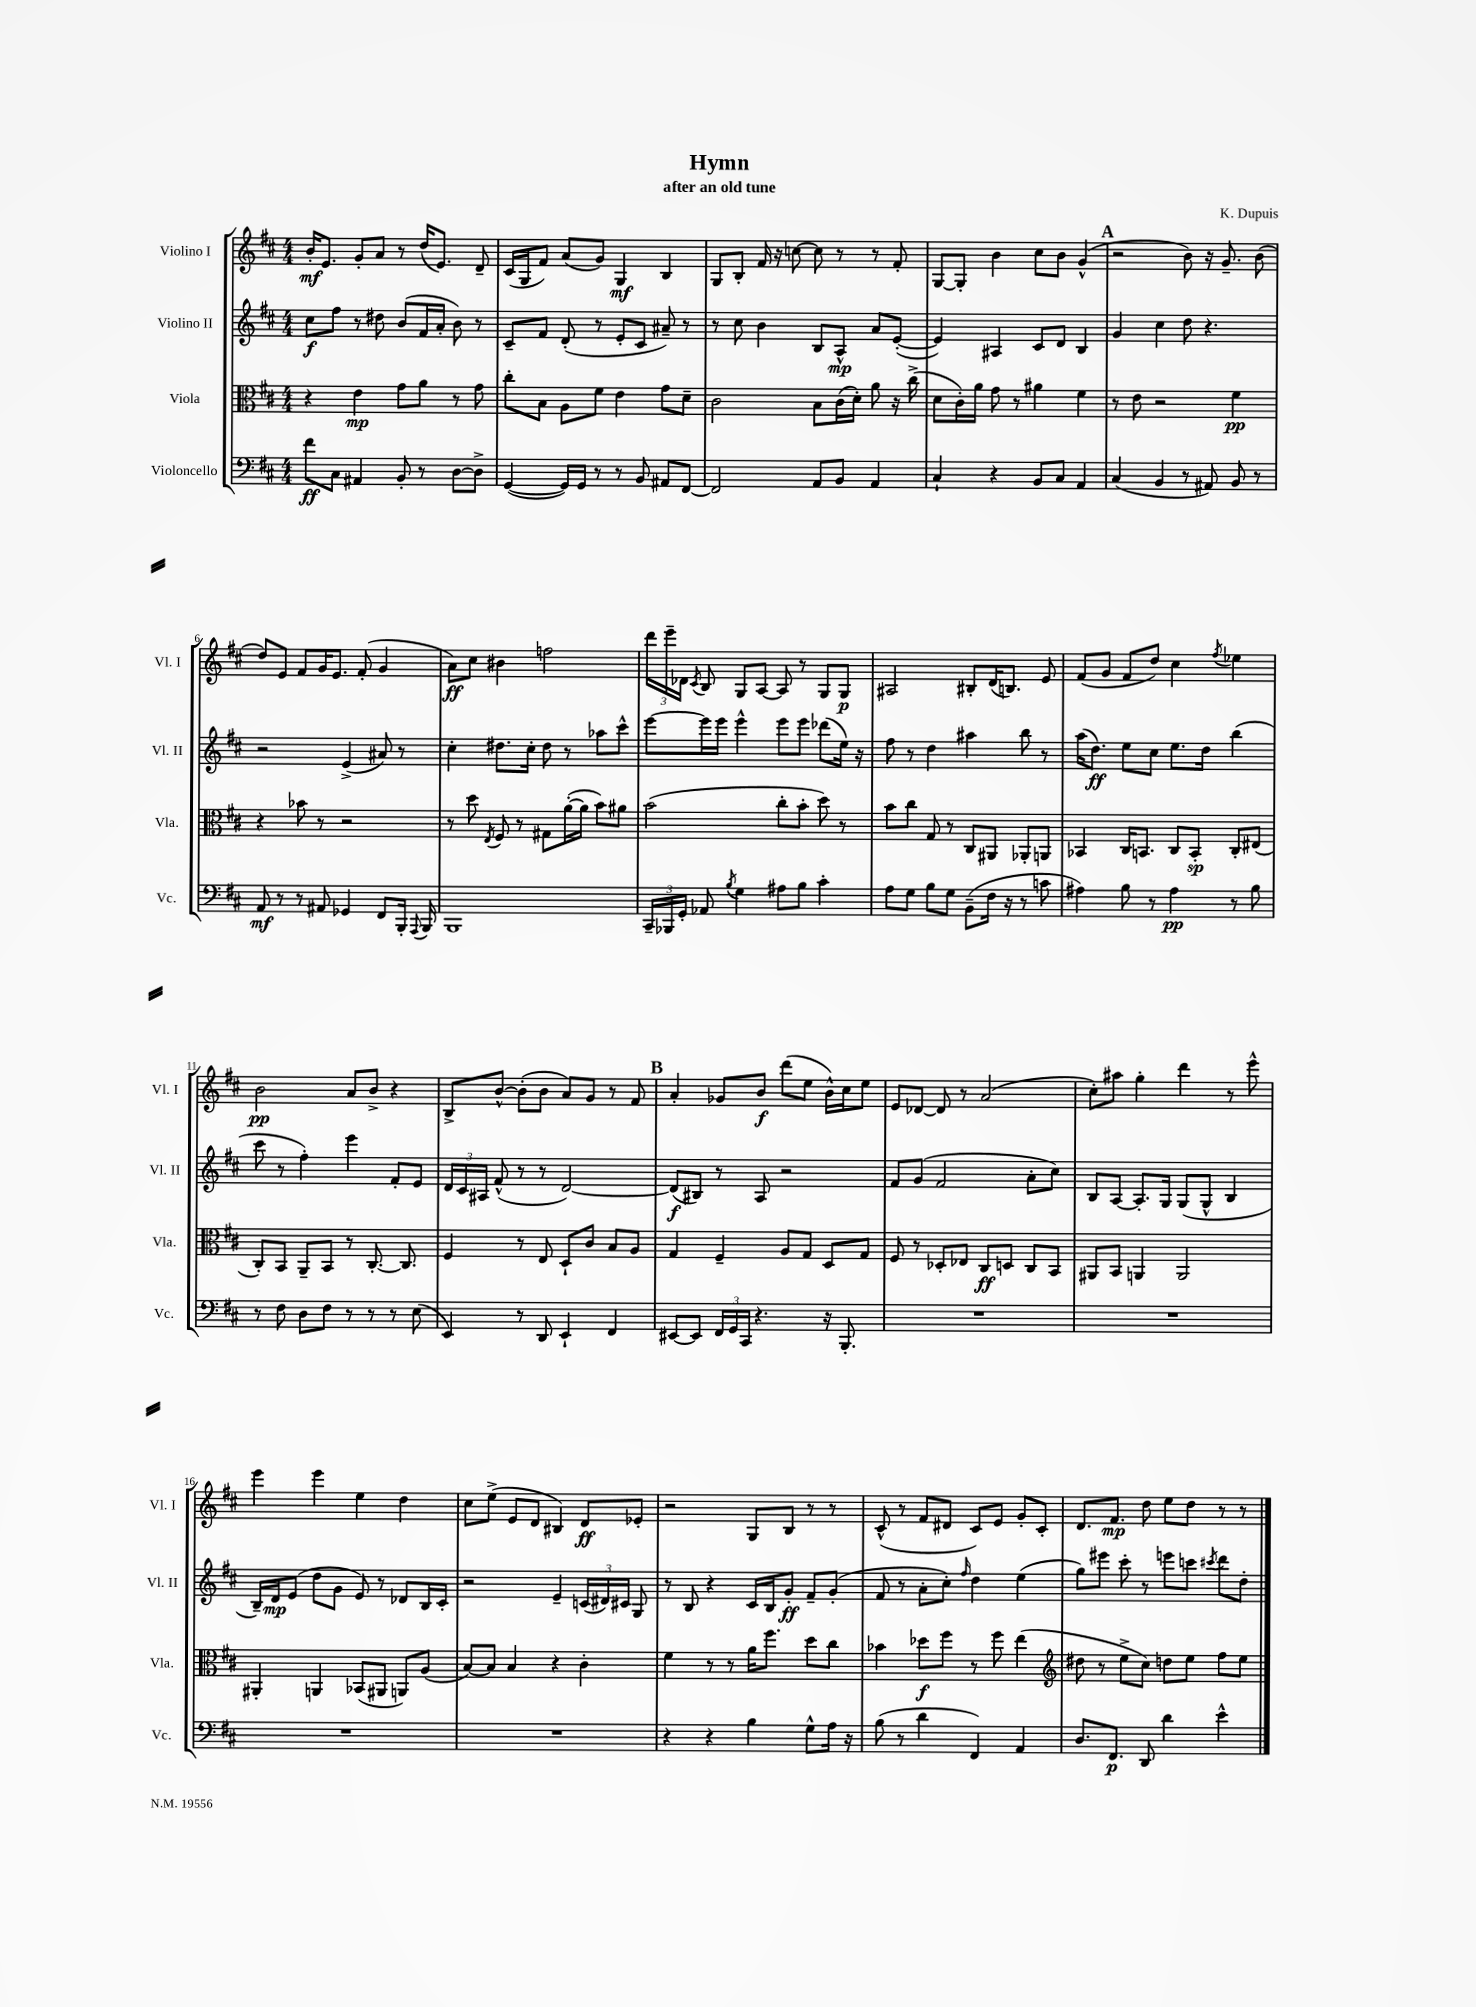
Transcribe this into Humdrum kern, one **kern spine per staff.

**kern	**dynam	**kern	**dynam	**kern	**dynam	**kern	**dynam
*part4	*part4	*part3	*part3	*part2	*part2	*part1	*part1
*staff4	*staff4	*staff3	*staff3	*staff2	*staff2	*staff1	*staff1
*I"Violoncello	*	*I"Viola	*	*I"Violino II	*	*I"Violino I	*
*I'Vc.	*	*I'Vla.	*	*I'Vl. II	*	*I'Vl. I	*
*clefF4	*	*clefC3	*	*clefG2	*	*clefG2	*
*k[f#c#]	*	*k[f#c#]	*	*k[f#c#]	*	*k[f#c#]	*
*M4/4	*	*M4/4	*	*M4/4	*	*M4/4	*
=1	=1	=1	=1	=1	=1	=1	=1
8f#\L	ff	4r	.	8cc#\L	f	16b'/KL	mf
.	.	.	.	.	.	8.e/J	.
8C#\J	.	.	.	8ff#\J	.	.	.
4AA#X/	.	4e\	mp	8r	.	8g'/L	.
.	.	.	.	8dd#X\	.	8a/J	.
8BB'/	.	8g\L	.	(8b/L	.	8r	.
8r	.	8a\J	.	16f#/L	.	(16dd/KL	.
.	.	.	.	16a'/JJ	.	8.e/J)	.
[8D\L	.	8r	.	8b\)	.	.	.
8D^\J]	.	8g\	.	8r	.	8d~/	.
=2	=2	=2	=2	=2	=2	=2	=2
([4GG/	.	8cc#'\L	.	8c#~/L	.	(16c#/LL	.
.	.	.	.	.	.	16G/J	.
.	.	8B\J	.	8f#/J	.	8f#/J)	.
16GG/LL])	.	8A\L	.	(8d'/	.	(8a/L	.
16GG/JJ	.	.	.	.	.	.	.
8r	.	8f#\J	.	8r	.	8g/J)	.
8r	.	4e\	.	8e'/L	.	4G/	mf
8BB/	.	.	.	8c#/J	.	.	.
8AA#X/L	.	8g\L	.	8a#X~/)	.	4B/	.
[8FF#/J	.	8d~\J	.	8r	.	.	.
=3	=3	=3	=3	=3	=3	=3	=3
2FF#/]	.	2c#\	.	8r	.	8G/L	.
.	.	.	.	8cc#\	.	8B'/J	.
.	.	.	.	4b\	.	16f#/	.
.	.	.	.	.	.	16r	.
.	.	.	.	.	.	[8ccn\	.
8AA/L	.	8B\L	.	8B/L	.	8cc\]	.
8BB/J	.	(16c#\L	.	8A^^/J	mp	8r	.
.	.	16d'\JJ)	.	.	.	.	.
4AA/	.	8a\	.	8a/L	.	8r	.
.	.	16r	.	([8e'/J	.	8f#'/	.
.	.	(16cc#^\	.	.	.	.	.
=4	=4	=4	=4	=4	=4	=4	=4
4C#`/	.	8d\L	.	4e/])	.	[8G/L	.
.	.	16c#'\L)	.	.	.	8G'/J]	.
.	.	16a\JJ	.	.	.	.	.
4r	.	8g\	.	4A#X/	.	4b\	.
.	.	8r	.	.	.	.	.
8BB/L	.	4a#X\	.	8c#/L	.	8cc#\L	.
8C#/J	.	.	.	8d/J	.	8b\J	.
4AA/	.	4f#\	.	4B/	.	(4g^^/	.
!!LO:REH:place=s1:t=A
=5	=5	=5	=5	=5	=5	=5	=5
(4C#/	.	8r	.	4g/	.	2r	.
.	.	8e\	.	.	.	.	.
4BB/	.	2r	.	4cc#\	.	.	.
8r	.	.	.	8dd\	.	8b\)	.
8AA#X/)	.	.	.	4.r	.	16r	.
.	.	.	.	.	.	8.g~/	.
8BB/	.	4f#\	pp	.	.	.	.
8r	.	.	.	.	.	(8b\	.
!!LO:LB:g=z
=6	=6	=6	=6	=6	=6	=6	=6
8AA/	mf	4r	.	2r	.	8dd/L)	.
8r	.	.	.	.	.	8e/J	.
8r	.	8b-X\	.	.	.	8f#/L	.
8AA#X/	.	8r	.	.	.	16g/K	.
.	.	.	.	.	.	8.e/J	.
4GG-X/	.	2r	.	(4e^/	.	.	.
.	.	.	.	.	.	(8f#'/	.
8FF#/L	.	.	.	8a#X/)	.	4g/	.
16BBB'/Jk	.	.	.	8r	.	.	.
8qqAAA/	.	.	.	.	.	.	.
16BBB/	.	.	.	.	.	.	.
=7	=7	=7	=7	=7	=7	=7	=7
1BBB	.	8r	.	4cc#'\	.	8a\L)	ff
.	.	8dd\	.	.	.	8cc#\J	.
.	.	8qE/	.	.	.	.	.
.	.	8F#/	.	8.dd#X\L	.	4b#X\	.
.	.	8r	.	.	.	.	.
.	.	.	.	16cc#'\Jk	.	.	.
.	.	8G#X\L	.	8dd#\	.	2ffn\	.
.	.	([16a'\L	.	8r	.	.	.
.	.	16a\JJ]	.	.	.	.	.
.	.	8b\L)	.	8aa-X\L	.	.	.
.	.	8a#X\J	.	8ccc#^^\J	.	.	.
=8	=8	=8	=8	=8	=8	=8	=8
24CC#~/LL	.	(2b\	.	[8eee\L	.	24ddd\LL	.
24BBB-X/	.	.	.	.	.	24eee~\	.
24GG'/JJ	.	.	.	.	.	24d-X\JJ	.
.	.	.	.	.	.	8qc#/	.
8AA-X/	.	.	.	16eee\L]	.	8B/	.
.	.	.	.	16eee\JJ	.	.	.
8qB/	.	.	.	.	.	.	.
4G\	.	.	.	4eee^^\	.	8G/L	.
.	.	.	.	.	.	[8A/J	.
8A#X\L	.	8cc#'\L	.	8eee\L	.	8A/]	.
8B\J	.	8b'\J	.	8eee\J	.	8r	.
4c#'\	.	8dd\)	.	(8ddd-X\L	.	8G/L	.
.	.	8r	.	16ee\Jk)	.	8G/J	p
.	.	.	.	16r	.	.	.
=9	=9	=9	=9	=9	=9	=9	=9
8A\L	.	8b\L	.	8ff#\	.	2A#X/	.
8G\J	.	8cc#\J	.	8r	.	.	.
8B\L	.	8G/	.	4dd\	.	.	.
8G\J	.	8r	.	.	.	.	.
(8BB~\L	.	8C#/L	.	4aa#X\	.	8B#X'/L	.
16F#\Jk	.	8AA#X/J	.	.	.	(16d/K	.
16r	.	.	.	.	.	8.Bn/J)	.
8r	.	8AA-X'/L	.	8bb\	.	.	.
8cn\	.	8AAn/J	.	8r	.	8e/	.
=10	=10	=10	=10	=10	=10	=10	=10
4A#X\)	.	4BB-X/	.	(16aa\KL	.	(8f#/L	.
.	.	.	.	8.dd\J)	ff	.	.
.	.	.	.	.	.	8g/J	.
8B\	.	16C#/KL	.	8ee\L	.	8f#/L	.
.	.	8.BBn/J	.	.	.	.	.
8r	.	.	.	8cc#\J	.	8dd/J)	.
4A#\	pp	8C#/L	.	8.ee\L	.	4cc#\	.
.	.	8BB'/J	sp	.	.	.	.
.	.	.	.	16dd\Jk	.	.	.
.	.	.	.	.	.	8qff#/	.
8r	.	8C#'/L	.	(4bb\	.	4ee-X\	.
8B\	.	(8E#X/J	.	.	.	.	.
!!LO:LB:g=z
=11	=11	=11	=11	=11	=11	=11	=11
8r	.	8C#'/L)	.	8ccc#\	.	2b\	pp
8F#\	.	8BB/J	.	8r	.	.	.
8D\L	.	8AA~/L	.	4ff#'\)	.	.	.
8F#\J	.	8BB/J	.	.	.	.	.
8r	.	8r	.	4eee\	.	8a/L	.
8r	.	[8.C#'/	.	.	.	8b^/J	.
8r	.	.	.	8f#'/L	.	4r	.
.	.	8.C#/]	.	.	.	.	.
(8E\	.	.	.	8e/J	.	.	.
=12	=12	=12	=12	=12	=12	=12	=12
4EE/)	.	4F#/	.	24d/LL	.	8B^/L	.
.	.	.	.	24c#/	.	.	.
.	.	.	.	24A#X/JJ	.	.	.
.	.	.	.	(8f#^^/	.	[8b^^/J	.
8r	.	8r	.	8r	.	(8b'\L]	.
8DD/	.	8E/	.	8r	.	8b\J	.
4EE`/	.	8D`/L	.	[2d/)	.	8a/L)	.
.	.	8c#/J	.	.	.	8g/J	.
4FF#/	.	8B/L	.	.	.	8r	.
.	.	8A/J	.	.	.	8f#/	.
!!LO:REH:place=s1:t=B
=13	=13	=13	=13	=13	=13	=13	=13
[8EE#X/L	.	4G/	.	(8d/L]	f	4a'/	.
8EE#/J]	.	.	.	8B#X/J)	.	.	.
24FF#/LL	.	4F#~/	.	8r	.	8g-X/L	.
24GG/	.	.	.	.	.	.	.
24CC#/JJ	.	.	.	.	.	.	.
4.r	.	.	.	8A/	.	8b/J	f
.	.	8A/L	.	2r	.	(8ddd\L	.
.	.	8G/J	.	.	.	8ee\J	.
16r	.	8D/L	.	.	.	16b^^\LL)	.
8.BBB'/	.	.	.	.	.	16cc#\J	.
.	.	8G/J	.	.	.	8ee\J	.
=14	=14	=14	=14	=14	=14	=14	=14
1r	.	8F#/	.	8f#/L	.	8e/L	.
.	.	8r	.	(8g/J	.	[8d-X/J	.
.	.	8D-X'/L	.	2f#/	.	8d-/]	.
.	.	8E-X/J	.	.	.	8r	.
.	.	8C#/L	ff	.	.	(2a/	.
.	.	8Dn/J	.	.	.	.	.
.	.	8C#/L	.	8a'\L	.	.	.
.	.	8BB/J	.	8cc#\J)	.	.	.
=15	=15	=15	=15	=15	=15	=15	=15
1r	.	8AA#X/L	.	8B/L	.	8cc#'\L)	.
.	.	8BB/J	.	[8A/J	.	8aa#X\J	.
.	.	4AAn/	.	8.A'/L]	.	4gg'\	.
.	.	.	.	16G/Jk	.	.	.
.	.	2AA/	.	(8G/L	.	4ddd\	.
.	.	.	.	8G^^/J	.	.	.
.	.	.	.	4B/	.	8r	.
.	.	.	.	.	.	8eee^^\	.
!!LO:LB:g=z
=16	=16	=16	=16	=16	=16	=16	=16
1r	.	4AA#X'/	.	16B~/LL)	.	4eee\	.
.	.	.	.	16d/J	mp	.	.
.	.	.	.	(8e/J	.	.	.
.	.	4AAn/	.	8dd\L	.	4eee\	.
.	.	.	.	8g\J	.	.	.
.	.	(8BB-X/L	.	8e/)	.	4ee\	.
.	.	8AA#X/J	.	8r	.	.	.
.	.	8AAn/L)	.	8d-X/L	.	4dd\	.
.	.	(8A/J	.	16B/L	.	.	.
.	.	.	.	16c#'/JJ	.	.	.
=17	=17	=17	=17	=17	=17	=17	=17
1r	.	[8B/L)	.	2r	.	8cc#\L	.
.	.	8B/J]	.	.	.	(8ee^\J	.
.	.	4B/	.	.	.	8e/L	.
.	.	.	.	.	.	8d/J	.
.	.	4r	.	4e~/	.	4B#X/)	.
.	.	4c#'\	.	(24cn/LL	.	8d/L	ff
.	.	.	.	24d#X/)	.	.	.
.	.	.	.	24c#X/JJ	.	.	.
.	.	.	.	8G/	.	8e-X'/J	.
=18	=18	=18	=18	=18	=18	=18	=18
4r	.	4f#\	.	8r	.	2r	.
.	.	.	.	8B/	.	.	.
4r	.	8r	.	4r	.	.	.
.	.	8r	.	.	.	.	.
4B\	.	16a\KL	.	16c#/LL	.	8G/L	.
.	.	8.ff#\J	.	16B/J	.	.	.
.	.	.	.	8g'/J	ff	8B/J	.
8G^^\L	.	8dd\L	.	8f#~/L	.	8r	.
16A\Jk	.	8cc#\J	.	(8g'/J	.	8r	.
16r	.	.	.	.	.	.	.
=19	=19	=19	=19	=19	=19	=19	=19
(8B\	.	4b-X\	.	8f#/	.	(8c#^^/	.
8r	.	.	.	8r	.	8r	.
4d\	.	8dd-X\L	f	8a'\L	.	8f#/L	.
.	.	8ff#\J	.	8cc#'\J)	.	8d#X/J	.
.	.	.	.	16qqff#/	.	.	.
4FF#/)	.	8r	.	4dd\	.	8c#/L)	.
.	.	8ff#\	.	.	.	8e/J	.
4AA/	.	(4ee\	.	(4ee\	.	8g'/L	.
.	.	.	.	.	.	8c#'/J	.
=20	=20	=20	=20	=20	=20	=20	=20
*	*	*clefG2	*	*	*	*	*
8.D/L	.	8dd#X\	.	8gg\L)	.	8.d/L	.
.	.	8r	.	8eee#X\J	.	.	.
8.FF#/J	p	.	.	.	.	8.f#/J	mp
.	.	8ee^\L	.	8ccc#'\	.	.	.
8DD/	.	8cc#\J)	.	8r	.	8dd\	.
4d\	.	8ddn\L	.	8eeen\L	.	8ee\L	.
.	.	8ee\J	.	8cccn\J	.	8dd\J	.
.	.	.	.	8qccc#X/	.	.	.
4e^^\	.	8ff#\L	.	8ddd\L	.	8r	.
.	.	8ee\J	.	8dd'\J	.	8r	.
==	==	==	==	==	==	==	==
*-	*-	*-	*-	*-	*-	*-	*-
